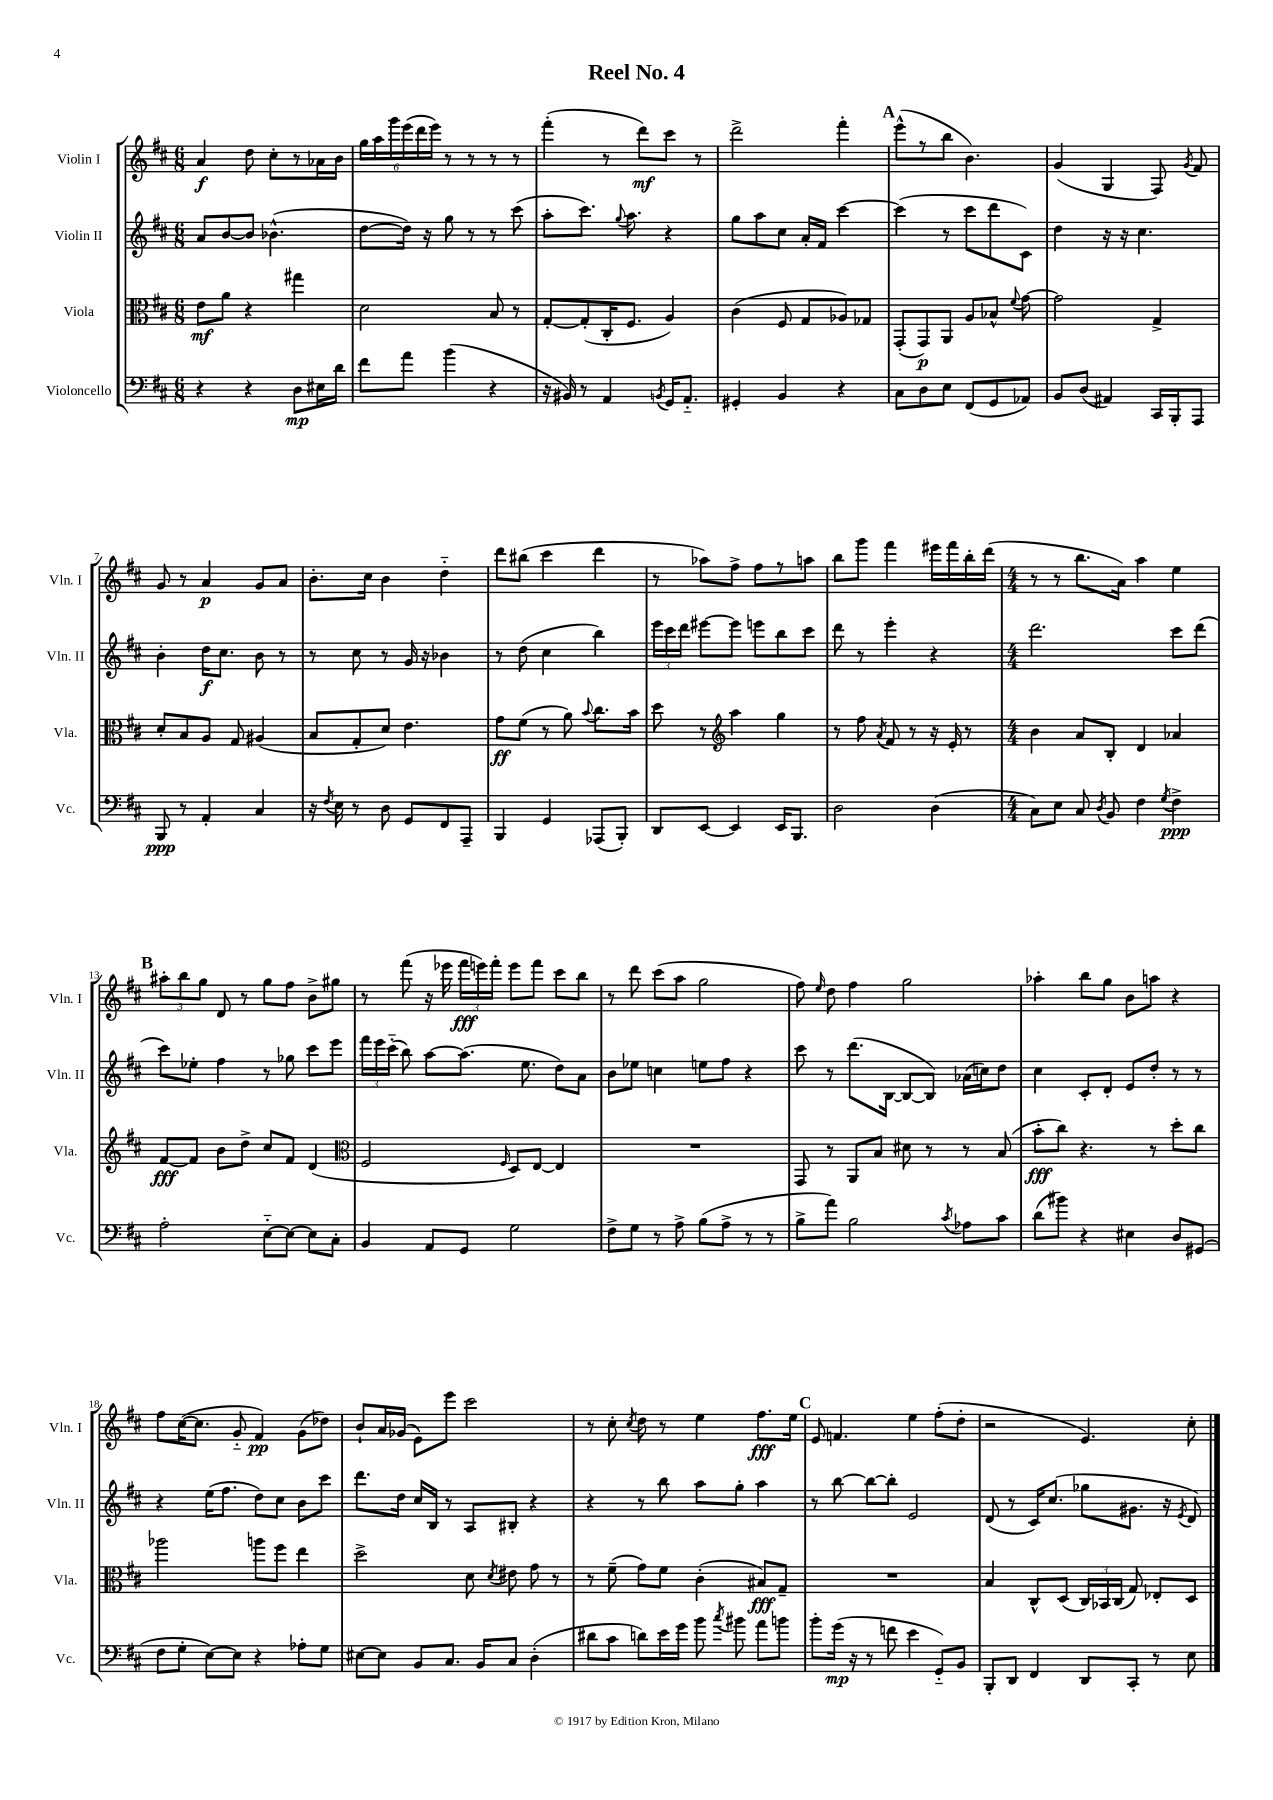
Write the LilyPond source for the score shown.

\header { title = "Reel No. 4" }
<<
\new StaffGroup <<
\new Staff = "s0" \with { instrumentName = "Violin I" shortInstrumentName = "Vln. I" } {
    \clef treble \key d \major \numericTimeSignature \time 6/8
    \autoBeamOff a'4\f d''8 cis''8[-. r8 aes'16 b'16] |
    \tuplet 6/4 { g''16[ a''16 g'''16 e'''16( d'''16 e'''16]) } r8 r8 r8 r8 |
    fis'''4-.( r8 d'''8[\mf) cis'''8] r8 |
    d'''2-> fis'''4-. |
    \mark \markup { \bold "A" } e'''8[-^( r8 b''8] b'4.) |
    g'4( g4 fis8) \acciaccatura { g'8 } fis'8 |
    g'8 r8 a'4\p g'8[ a'8] |
    b'8.[-. cis''16] b'4 d''4-_ |
    d'''8[ bis''8]( cis'''4 d'''4 |
    r8 aes''8[) fis''8]-> fis''8[ r8 a''8] |
    b''8[ g'''8] fis'''4 eis'''16[ fis'''16 b''16-. d'''16]( |
    \numericTimeSignature \time 4/4 r8 r8 b''8.[ a'16]) a''4 e''4 |
    \mark \markup { \bold "B" } \tuplet 3/2 { ais''8[-. b''8 g''8] } d'8 r8 g''8[ fis''8] b'8[-> gis''8] |
    r8 fis'''8( r16 ees'''16 \tuplet 3/2 { fis'''16[\fff e'''16) fis'''16]-. } e'''8[ fis'''8] cis'''8[ b''8] |
    r8 d'''8 cis'''8[( a''8] g''2 |
    fis''8) \grace { e''16 } d''8 fis''4 g''2 |
    aes''4-. b''8[ g''8] b'8[ a''8] r4 |
    fis''8[ cis''16~( cis''8.] g'8-_ fis'4\pp) g'8[( des''8]) |
    b'8[-! a'16 ges'16]( e'8[) e'''8] cis'''2 |
    r8 cis''8-. \acciaccatura { cis''8 } d''8 r8 e''4 fis''8.[\fff e''16] |
    \mark \markup { \bold "C" } e'8 f'4. e''4 fis''8[-.( d''8]-. |
    r2 e'4.) cis''8-. \bar "|." |
}
\new Staff = "s1" \with { instrumentName = "Violin II" shortInstrumentName = "Vln. II" } {
    \clef treble \key d \major \numericTimeSignature \time 6/8
    \autoBeamOff a'8[ b'8~ b'8] bes'4.-^( |
    d''8[~ d''16]) r16 g''8 r8 r8 cis'''8( |
    a''8[-. cis'''8.]) \appoggiatura { g''8 } a''8. r4 |
    g''8[ a''8 cis''8] a'16[-. fis'16] cis'''4~ |
    \mark \markup { \bold "A" } cis'''4( r8 cis'''8[ d'''8 cis'8]) |
    d''4 r16 r16 cis''4. |
    b'4-. d''16[\f cis''8.] b'8 r8 |
    r8 cis''8 r8 g'16 r16 bes'4 |
    r8 d''8( cis''4 b''4) |
    \tuplet 3/2 { e'''16[ cis'''16 d'''16] } eis'''8[~ eis'''8] e'''8[ b''8 cis'''8] |
    d'''8 r8 e'''4-. r4 |
    \numericTimeSignature \time 4/4 d'''2. cis'''8[ d'''8]( |
    \mark \markup { \bold "B" } cis'''8[) ees''8]-. fis''4 r8 ges''8 cis'''8[ e'''8] |
    \tuplet 3/2 { fis'''16[ e'''16 cis'''16]-_( } b''8) a''8[~ a''8.]( e''8. d''8[) a'8] |
    b'8[ ees''8] c''4 e''8[ fis''8] r4 |
    cis'''8 r8 d'''8.[( b16]~ b8[~ b8]) aes'16[( c''16) d''8] |
    cis''4 cis'8[-. d'8]-. e'8[ d''8]-. r8 r8 |
    r4 e''16[( fis''8.] d''8[) cis''8] b'8[ cis'''8] |
    d'''8.[ d''16] cis''16[ b16] r8 a8[ bis8]-. r4 |
    r4 r8 b''8 a''8[ g''8]-. a''4 |
    \mark \markup { \bold "C" } r8 b''8~ b''8[~ b''8]-. e'2 |
    d'8( r8 cis'16[) cis''8.]( ges''8[ gis'8.] r16 \acciaccatura { e'8 } d'8) \bar "|." |
}
\new Staff = "s2" \with { instrumentName = "Viola" shortInstrumentName = "Vla." } {
    \clef alto \key d \major \numericTimeSignature \time 6/8
    \autoBeamOff e'8[\mf a'8] r4 gis''4 |
    d'2 b8 r8 |
    g8[~-. g8-.( cis16-. fis8.] a4) |
    cis'4( fis8 g8[ aes8) ges8] |
    \mark \markup { \bold "A" } g,8[-.( g,8\p) a,8] a8[ bes8]-^ \appoggiatura { fis'8 } g'8~ |
    g'2 g4-> |
    d'8[-. b8 a8] g8 ais4( |
    b8[ g8-. d'8]) e'4. |
    g'8[\ff fis'8]( r8 a'8) \appoggiatura { b'8 } cis''8.[ b'16] |
    d''8 r8 \clef treble a''4 g''4 |
    r8 fis''8 \acciaccatura { a'8 } fis'8 r8 r16 e'16-. r8 |
    \numericTimeSignature \time 4/4 b'4 a'8[ b8]-. d'4 aes'4 |
    \mark \markup { \bold "B" } fis'8[~\fff fis'8] b'8[ d''8]-> cis''8[ fis'8] d'4( |
    \clef alto fis2 \grace { fis16 } d8[) e8]~ e4 |
    R1 |
    g,8 r8 a,8[ b8] dis'8 r8 r8 b8( |
    b'8[-.\fff cis''8]) r4. r8 d''8[-. cis''8] |
    aes''2 a''8[ fis''8] e''4 |
    d''2-> d'8 \acciaccatura { d'8 } eis'8 g'8 r8 |
    r8 fis'8--( g'8[) fis'8] cis'4-.( bis8[\fff) g8]-- |
    \mark \markup { \bold "C" } R1 |
    b4 cis8[-^ d8]( \tuplet 3/2 { cis16[) bes,16 cis16]( } g8) ees8[-. d8] \bar "|." |
}
\new Staff = "s3" \with { instrumentName = "Violoncello" shortInstrumentName = "Vc." } {
    \clef bass \key d \major \numericTimeSignature \time 6/8
    \autoBeamOff r4 r4 d8[\mp eis16 d'16] |
    fis'8[ a'8] b'4( r4 |
    r16 bis,16) r8 a,4 \acciaccatura { b,8 } g,16[ a,8.]-_ |
    gis,4-. b,4 r4 |
    \mark \markup { \bold "A" } cis8[ d8 e8] fis,8[( g,8 aes,8]) |
    b,8[ d8]( ais,4) cis,16[ b,,16-. a,,8] |
    b,,8\ppp r8 a,4-. cis4 |
    r16 \acciaccatura { fis8 } e16 r8 d8 g,8[ fis,8 a,,8]-- |
    b,,4 g,4 aes,,8[( b,,8]-.) |
    d,8[ e,8]~ e,4 e,16[ b,,8.] |
    d2 d4( |
    \numericTimeSignature \time 4/4 cis8[) e8] cis8 \acciaccatura { d8 } b,8 fis4 \acciaccatura { g8 } fis4->\ppp |
    \mark \markup { \bold "B" } a2-. e8[~-_ e8]~ e8[ cis8]-. |
    b,4 a,8[ g,8] g2 |
    fis8[-> g8] r8 a8-> b8[( a8]-> r8 r8 |
    b8[-> a'8]) b2 \acciaccatura { cis'8 } aes8[ cis'8] |
    d'8[( bis'8]) r4 eis4 d8[ gis,8]( |
    fis8[ g8]-. e8[~) e8] r4 aes8[-. g8] |
    eis8[~ eis8] b,8[ cis8.] b,16[ cis8] d4-.( |
    dis'8[ cis'8] d'8[) e'16 g'16] b'8 \acciaccatura { cis''8 } bis'8 a'8[ b'8] |
    \mark \markup { \bold "C" } b'8[-. g'16]\mp( r16 r8 f'8 e'4 g,8[-_) b,8] |
    b,,8[-. d,8] fis,4 d,8[ cis,8]-. r8 e8 \bar "|." |
}
>>
>>
